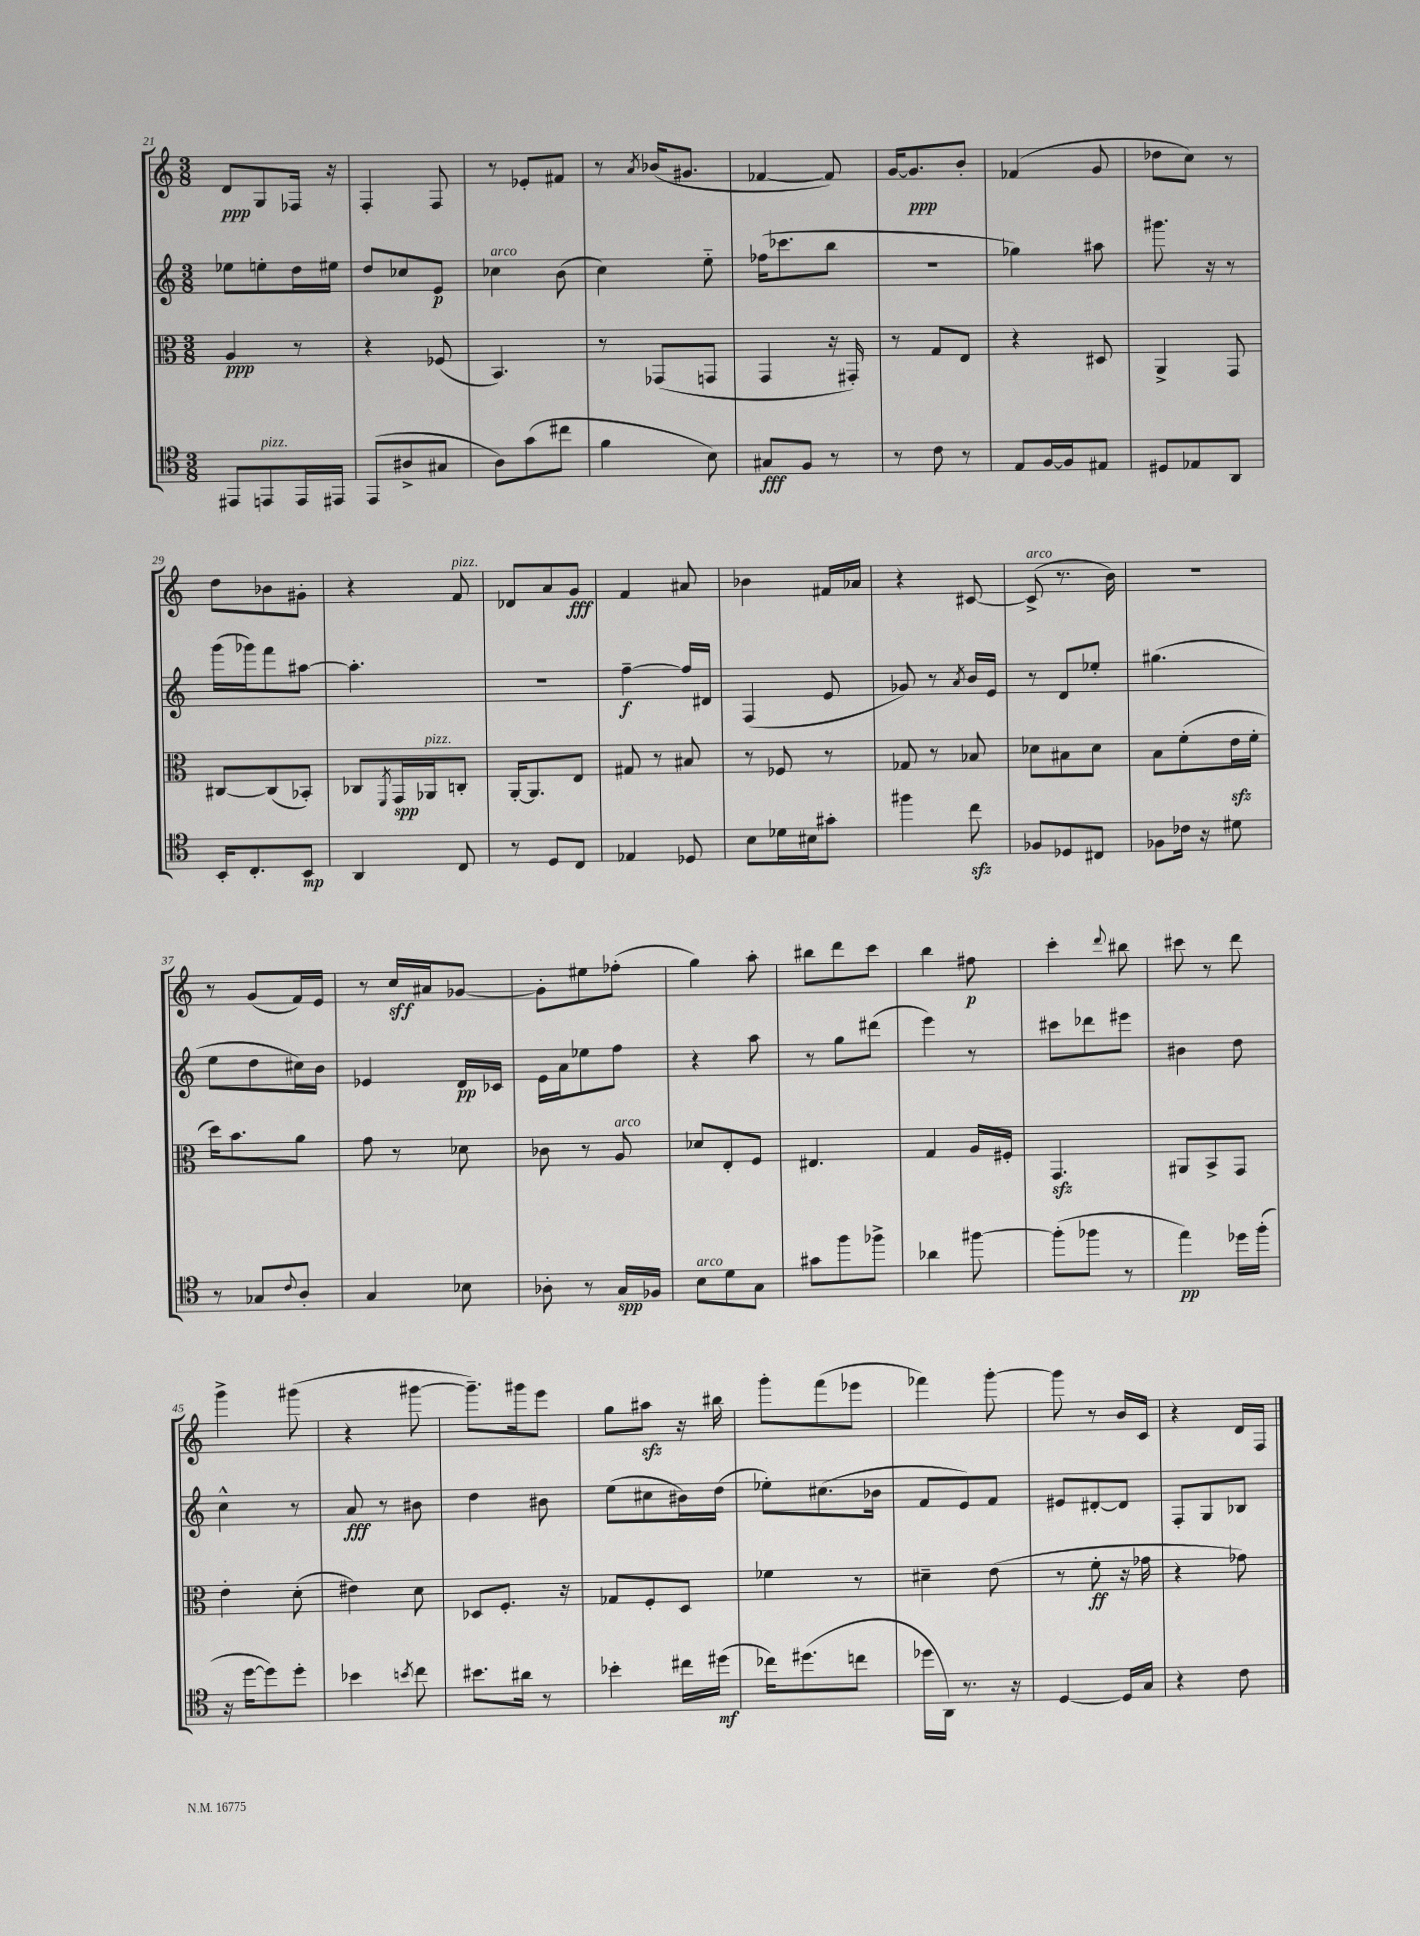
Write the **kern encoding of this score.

**kern	**dynam	**kern	**dynam	**kern	**dynam	**kern	**dynam
*part4	*part4	*part3	*part3	*part2	*part2	*part1	*part1
*staff4	*staff4	*staff3	*staff3	*staff2	*staff2	*staff1	*staff1
*clefC4	*	*clefC3	*	*clefG2	*	*clefG2	*
*k[]	*	*k[]	*	*k[]	*	*k[]	*
*M3/8	*	*M3/8	*	*M3/8	*	*M3/8	*
=21	=21	=21	=21	=21	=21	=21	=21
8EE#X/L	.	4A/	ppp	8ee-X\L	.	8d/L	ppp
!LO:TX:a:i:t=pizz.	!	!	!	!	!	!	!
8EEn/	.	.	.	8een'\	.	8G/	.
16EE/L	.	8r	.	16dd\L	.	16F-X/Jk	.
16EE#X/JJ	.	.	.	16ee#X\JJ	.	16r	.
=22	=22	=22	=22	=22	=22	=22	=22
(8EE/L	.	4r	.	8dd/L	.	4F'/	.
8A#X^/	.	.	.	8cc-X/	.	.	.
8G#X/J	.	(8F-X/	.	8e/J	p	8F/	.
=23	=23	=23	=23	=23	=23	=23	=23
!	!	!	!	!LO:TX:a:i:t=arco	!	!	!
8A\L)	.	4.BB/)	.	4cc-X\	.	8r	.
(8g\	.	.	.	.	.	8e-X'/L	.
8cc#X\J	.	.	.	(8b\	.	8f#X/J	.
=24	=24	=24	=24	=24	=24	=24	=24
4f\	.	8r	.	4cc\)	.	8r	.
.	.	.	.	.	.	8qa/	.
.	.	(8GG-X/L	.	.	.	(16b-X/KL	.
.	.	.	.	.	.	8.g#X/J	.
8B\)	.	8GGn/J	.	8ee\	.	.	.
=25	=25	=25	=25	=25	=25	=25	=25
8G#X/L	fff	4GG/	.	(16ff-X\KL	.	[4f-X/	.
.	.	.	.	8.ccc-X\	.	.	.
8F/J	.	.	.	.	.	.	.
8r	.	16r	.	8bb\J	.	8f-/])	.
.	.	16GG#X'/)	.	.	.	.	.
=26	=26	=26	=26	=26	=26	=26	=26
8r	.	8r	.	4.r	.	[16g/KL	.
.	.	.	.	.	.	8.g/]	ppp
8c\	.	8G/L	.	.	.	.	.
8r	.	8E/J	.	.	.	8b'/J	.
=27	=27	=27	=27	=27	=27	=27	=27
8E/L	.	4r	.	4gg-X\)	.	(4f-X/	.
[16F/L	.	.	.	.	.	.	.
16F/J]	.	.	.	.	.	.	.
8E#X/J	.	8D#X/	.	8aa#X\	.	8g/	.
=28	=28	=28	=28	=28	=28	=28	=28
8D#X/L	.	4AA^/	.	8.ggg#X\	.	8dd-X\L	.
8E-X/	.	.	.	.	.	8cc\J)	.
.	.	.	.	16r	.	.	.
8AA/J	.	8GG/	.	8r	.	8r	.
!!LO:LB:g=z
=29	=29	=29	=29	=29	=29	=29	=29
16BB'/KL	.	[8C#X/L	.	(16ggg\LL	.	8dd\L	.
8.C'/	.	.	.	16ggg-X\J)	.	.	.
.	.	(8C#/]	.	8fff\	.	8b-X\	.
8BB/J	mp	8BB-X'/J)	.	[8aa#X\J	.	8g#X'\J	.
=30	=30	=30	=30	=30	=30	=30	=30
4AA/	.	8C-X/L	.	4.aa#'\]	.	4r	.
.	.	8qFF/	.	.	.	.	.
.	.	16GG/L	spp	.	.	.	.
!	!	!LO:TX:a:i:t=pizz.	!	!	!	!	!
.	.	16AA-X/J	.	.	.	.	.
!	!	!	!	!	!	!LO:TX:a:i:t=pizz.	!
8C/	.	8Cn'/J	.	.	.	8f/	.
=31	=31	=31	=31	=31	=31	=31	=31
8r	.	[16AA'/KL	.	4.r	.	8d-X/L	.
.	.	8.AA/]	.	.	.	.	.
8D/L	.	.	.	.	.	8a/	.
8C/J	.	8E/J	.	.	.	8g/J	fff
=32	=32	=32	=32	=32	=32	=32	=32
4E-X/	.	8G#X/	.	[4ff~\	f	4f/	.
.	.	8r	.	.	.	.	.
8D-X/	.	8B#X/	.	16ff/LL]	.	8a#X/	.
.	.	.	.	16d#X/JJ	.	.	.
=33	=33	=33	=33	=33	=33	=33	=33
8B\L	.	8r	.	(4F/	.	4b-X\	.
16d-X\L	.	8F-X/	.	.	.	.	.
16B#X\J	.	.	.	.	.	.	.
8g#X'\J	.	8r	.	8e/	.	16f#X/LL	.
.	.	.	.	.	.	16a-X/JJ	.
=34	=34	=34	=34	=34	=34	=34	=34
4ff#X\	.	8G-X/	.	8g-X/)	.	4r	.
.	.	8r	.	8r	.	.	.
.	.	.	.	8qa/	.	.	.
8cczz\	.	8B-X/	.	16b/LL	.	[8c#X/	.
.	.	.	.	16e/JJ	.	.	.
=35	=35	=35	=35	=35	=35	=35	=35
!	!	!	!	!	!	!LO:TX:a:i:t=arco	!
8F-X/L	.	8d-X\L	.	8r	.	(8c#^/]	.
8D-X/	.	8B#X\	.	8d/L	.	8.r	.
8C#X/J	.	8d-\J	.	8ee-X'/J	.	.	.
.	.	.	.	.	.	16b\)	.
=36	=36	=36	=36	=36	=36	=36	=36
8F-X\L	.	8B\L	.	(4.gg#X\	.	4.r	.
16c-X\Jk	.	(8f'\	.	.	.	.	.
16r	.	.	.	.	.	.	.
8d#X\	.	16ezz\L	.	.	.	.	.
.	.	16f'\JJ	.	.	.	.	.
!!LO:LB:g=z
=37	=37	=37	=37	=37	=37	=37	=37
8r	.	16dd\KL)	.	8ee\L	.	8r	.
.	.	8.b\	.	.	.	.	.
8G-X/L	.	.	.	8dd\	.	(8g/L	.
8qqc/	.	.	.	.	.	.	.
8A'/J	.	8a\J	.	16cc#X\L)	.	16f/L)	.
.	.	.	.	16b\JJ	.	16e/JJ	.
=38	=38	=38	=38	=38	=38	=38	=38
4G/	.	8g\	.	4e-X/	.	8r	.
.	.	8r	.	.	.	16cc/LL	sff
.	.	.	.	.	.	16a#X/J	.
8B-X\	.	8d-X\	.	16d/LL	pp	[8g-X/J	.
.	.	.	.	16c-X/JJ	.	.	.
=39	=39	=39	=39	=39	=39	=39	=39
8A-X'\	.	8c-X\	.	16e\LL	.	8g-'\L]	.
.	.	.	.	16a\J	.	.	.
8r	.	8r	.	8ee-X\	.	8ee#X\	.
!	!	!LO:TX:a:i:t=arco	!	!	!	!	!
16G/LL	spp	8A/	.	8ff\J	.	(8ff-X'\J	.
16F-X/JJ	.	.	.	.	.	.	.
=40	=40	=40	=40	=40	=40	=40	=40
!LO:TX:a:i:t=arco	!	!	!	!	!	!	!
8B\L	.	8d-X/L	.	4r	.	4gg\)	.
8d\	.	8E'/	.	.	.	.	.
8G\J	.	8F/J	.	8aa\	.	8aa'\	.
=41	=41	=41	=41	=41	=41	=41	=41
8g#X\L	.	4.E#X/	.	8r	.	8bb#X\L	.
8ff\	.	.	.	8gg\L	.	8ddd\	.
8ff-X^\J	.	.	.	(8ddd#X\J	.	8ccc\J	.
=42	=42	=42	=42	=42	=42	=42	=42
4a-X\	.	4G/	.	4eee\)	.	4bb\	.
[8ff#X\	.	16A/LL	.	8r	.	8ff#X\	p
.	.	16F#X'/JJ	.	.	.	.	.
=43	=43	=43	=43	=43	=43	=43	=43
(8ff#'\L]	.	4.GGzz/	.	8ccc#X\L	.	4ccc'\	.
8ff-X\J	.	.	.	8ddd-X\	.	.	.
.	.	.	.	.	.	8qqddd/	.
8r	.	.	.	8eee#X\J	.	8bb#X\	.
=44	=44	=44	=44	=44	=44	=44	=44
4ee\)	pp	8AA#X/L	.	4b#X\	.	8ccc#X\	.
.	.	8BB^/	.	.	.	8r	.
16dd-X\LL	.	8GG/J	.	8dd\	.	8ddd\	.
(16ff'\JJ	.	.	.	.	.	.	.
!!LO:LB:g=z
=45	=45	=45	=45	=45	=45	=45	=45
16r	.	4e'\	.	4cc^^\	.	4ggg^\	.
[16dd\KL	.	.	.	.	.	.	.
8dd\])	.	.	.	.	.	.	.
8dd'\J	.	(8d'\	.	8r	.	(8ggg#X\	.
=46	=46	=46	=46	=46	=46	=46	=46
4b-X\	.	4e#X\)	.	8a/	fff	4r	.
.	.	.	.	8r	.	.	.
8qbn/	.	.	.	.	.	.	.
8cc\	.	8d\	.	8b#X\	.	[8ggg#X\	.
=47	=47	=47	=47	=47	=47	=47	=47
8.b#X\L	.	8D-X/L	.	4dd\	.	8.ggg#~\L])	.
.	.	8.F'/J	.	.	.	.	.
16a#X\Jk	.	.	.	.	.	16ggg#X\k	.
8r	.	.	.	8b#X\	.	8eee\J	.
.	.	16r	.	.	.	.	.
=48	=48	=48	=48	=48	=48	=48	=48
4b-X'\	.	8G-X/L	.	(8ee\L	.	8gg\L	.
.	.	8F'/	.	8cc#X\	.	8aa#Xzz\J	.
16cc#X\LL	.	8D/J	.	16b#X\L)	.	16r	.
(16dd#X\JJ	mf	.	.	(16dd\JJ	.	16bb#X\	.
=49	=49	=49	=49	=49	=49	=49	=49
16cc-X\KL)	.	4f-X\	.	8ee-X'\L)	.	8ggg'\L	.
(8.dd#X\	.	.	.	.	.	.	.
.	.	.	.	(8.cc#X\	.	(8fff\	.
8ccn\J	.	8r	.	.	.	8eee-X\J	.
.	.	.	.	16b-X\Jk	.	.	.
=50	=50	=50	=50	=50	=50	=50	=50
16dd-X\LL	.	4d#X~\	.	8f/L	.	4fff-X\)	.
16AA\JJ)	.	.	.	.	.	.	.
8.r	.	.	.	8e/)	.	.	.
.	.	(8e\	.	8f/J	.	[8ggg'\	.
16r	.	.	.	.	.	.	.
=51	=51	=51	=51	=51	=51	=51	=51
[4D/	.	8r	.	8e#X/L	.	8ggg\]	.
.	.	8f'\	ff	[8d#X'/	.	8r	.
16D/LL]	.	16r	.	8d#/J]	.	16b/LL	.
16G/JJ	.	16g-X\	.	.	.	16c/JJ	.
=52	=52	=52	=52	=52	=52	=52	=52
4r	.	4r	.	8F'/L	.	4r	.
.	.	.	.	8G/	.	.	.
8c\	.	8g-X\)	.	8B-X/J	.	16d/LL	.
.	.	.	.	.	.	16F/JJ	.
==	==	==	==	==	==	==	==
*-	*-	*-	*-	*-	*-	*-	*-
